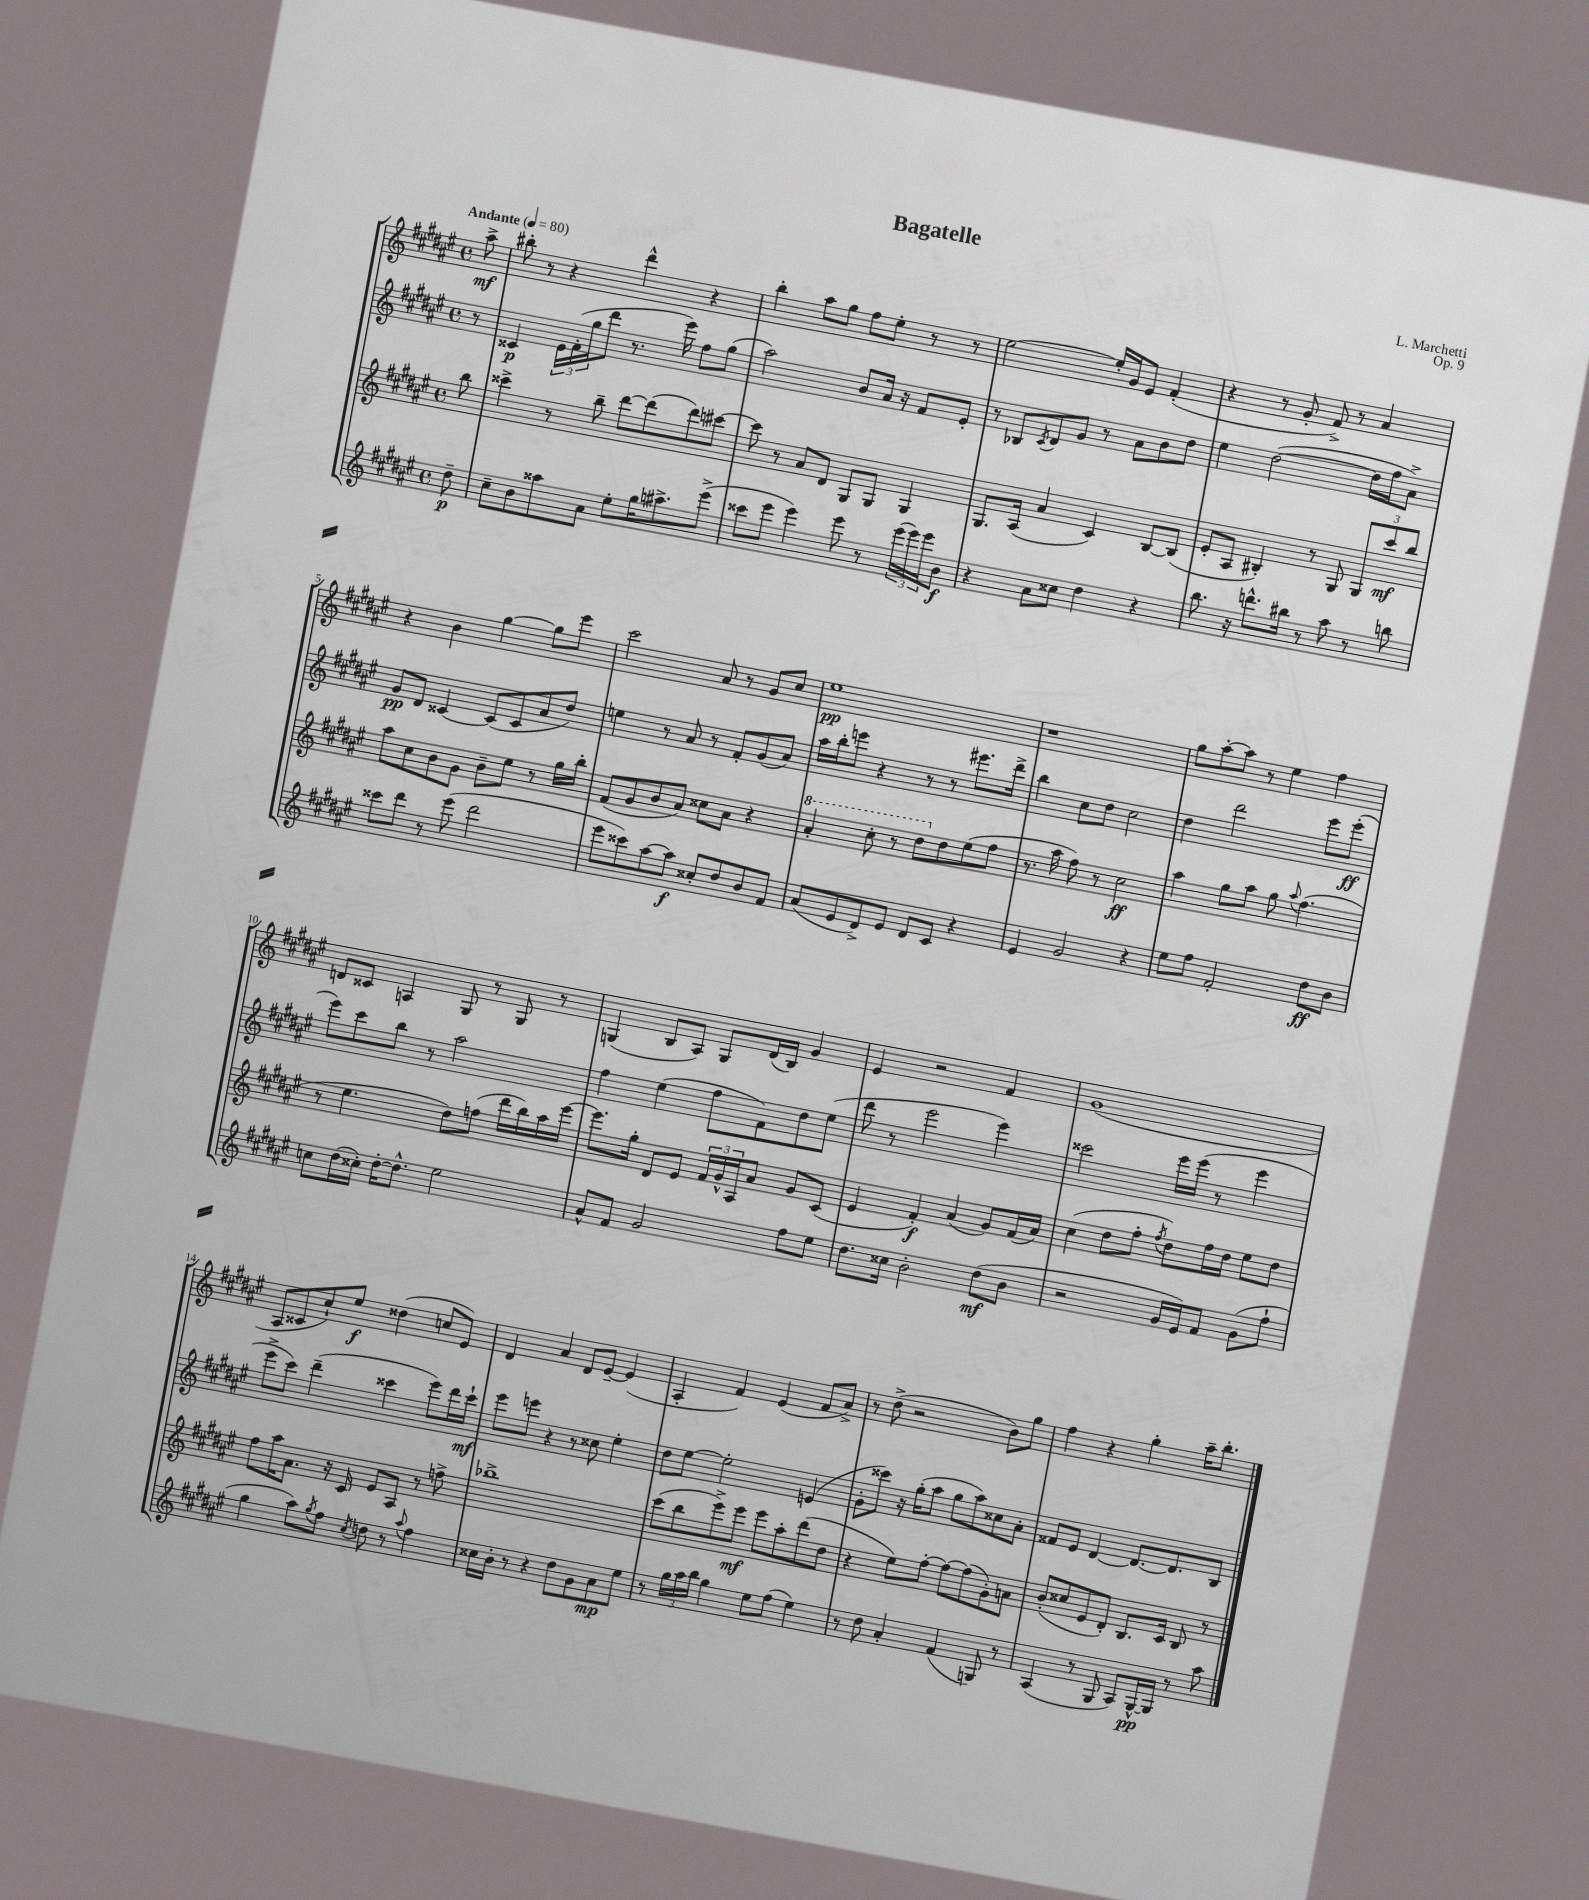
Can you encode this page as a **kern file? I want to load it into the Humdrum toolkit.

**kern	**kern	**kern	**kern
*staff4	*staff3	*staff2	*staff1
*clefG2	*clefG2	*clefG2	*clefG2
*k[f#c#g#d#a#e#]	*k[f#c#g#d#a#e#]	*k[f#c#g#d#a#e#]	*k[f#c#g#d#a#e#]
*M4/4	*M4/4	*M4/4	*M4/4
*met(c)	*met(c)	*met(c)	*met(c)
*MM80	*MM80	*MM80	*MM80
8dd#~\	8bb\	8r	8aa#^\
=	=	=	=
8cc#~\L	4ccc##^\	4c##/	8bb#'\
8b\	.	.	8r
8aa##\	8r	24e#\LL	4r
.	.	(24f#'\	.
.	.	24gg#\J	.
8a#\J	8bb~\	8ddd#\J	.
8ee#'\L	[8ddd#\L	8.r	4ddd#^^\
16gg#\K	(8ddd#\]	.	.
8.aa#^\	.	16eee#\)	.
.	8ddd#\)	8ff#\L	4r
(8eee#^\J	[8ccc#\J	(8gg#\J	.
=	=	=	=
8ccc##\L	8ccc#\]	2aa#\)	4bb'\
8eee#\J	8r	.	.
4eee#\)	8a#/L	.	8aa#\L
.	8d#/J	.	8gg#\J
8eee#\	8G#/L	8b/L	8ff#\L
8r	8G#/J	16a#/Jk	8ee#'\J
.	.	16r	.
(24eee#\LL	4G#/	8f#/L	8r
24eee#\)	.	.	.
24eee#\J	.	.	.
8b\J	.	8e#'/J	8r
=	=	=	=
4r	8.G#/L	8r	[2ee#\
.	.	8B-/L	.
.	(16A#/Jk	.	.
.	.	8qc#/	.
8a#\L	4a#/	8d#/	.
8cc##\J	.	8g#/J	.
4dd#\	4c#/)	8r	16ee#'/]LL
.	.	.	16g#/J
.	.	8a#\L	8e#/J
4r	[8B/L	8b\	(4f#'/
.	(8B/]J	8dd#\J	.
=	=	=	=
8.bb\	8e#'/L	4ee#\	4r
.	8A#/J	.	.
16r	.	.	.
8.ddd^^\L	4B#'/)	([2dd#\	8r
.	.	.	8g#'/
16bb#\Jk	.	.	.
8r	8r	.	8f#^/)
8aa#\	8G#/	.	8r
8r	12G#/L	16dd#\]LL	4a#/
.	.	16ff#\J	.
.	12ccc#/	.	.
8bb\	.	8a#^\J)	.
.	12bb/J	.	.
=	=	=	=
8ccc##\L	8aa#\L	8g#/L	4r
8ddd#\J	8cc#\	8d#/J	.
8r	8b\	[4c##/	4b\
(8eee#\	8g#\J	.	.
2ddd#\	8b~\L	(8c##/]L	[4gg#\
.	8ee#\J	8c##/	.
.	8r	8a#/	8gg#\]L
.	16gg#\LL	8dd#/J)	8eee#\J
.	16bb'\JJ	.	.
=	=	=	=
8eee#\L	(8f#/L	4ee\	2ccc#\
8ccc##\)	8g#/	.	.
[8aa#\	8b/	8r	.
8aa#\]J	8a#/J)	8a#/	.
8cc##'/L	8cc##\L	8r	8a#/
8dd#/	8a#\J	8f#'/L	8r
8b/	4r	(8g#/	8g#/L
8f#/J	.	8a#/J)	8cc#/J
=	=	=	=
(8a#/L	4aa#'/	16aa#\LL	1ee#
.	.	16bb'\J	.
8e#/	.	8eee\J	.
8d#^/)	8ccc#'\	4r	.
8e#/J	8r	.	.
8d#/L	8ddd#\L	8r	.
8c#/J	8dd#\	8r	.
4r	(8ee#\	8.eee#\L	.
.	8ff#\J	.	.
.	.	16ddd#^\Jk	.
=	=	=	=
4e#/	8.r	4bb\	1r
.	16aa#\	.	.
2g#/	8ff#\)	8cc#\L	.
.	8r	8dd#\J	.
.	2cc#\	2cc#\	.
4r	.	.	.
=	=	=	=
8ee#\L	4aa#\	4dd#\	8gg#\L
8ff#\J	.	.	[8aa#'\
2f#'/	8gg#\L	2ddd#\	8aa#\]J
.	8aa#\J	.	8r
.	8gg#\	.	4ee#\
.	8qqaa#/	.	.
.	(4.ff#\	.	.
8dd#\L	.	8eee#\L	4ff#\
8b\J	.	(8eee#'\J	.
=	=	=	=
8cc\L	8r	8eee#\L)	8d/L
(16dd#\L	4.ee#\	8ccc#\	8c##/J
16cc##'\JJ)	.	.	.
[16dd#'\LK	.	8bb\J	4A/
8.dd#^^\]J	.	.	.
.	.	8r	.
2ee#\	8dd#\L)	2aa#\	8G#/
.	(8ff\J	.	8r
.	16ddd#\LL	.	8G#/
.	16bb\)	.	.
.	16aa#\	.	8r
.	[16eee#\JJ	.	.
=	=	=	=
8a#^^/L	8.eee#\]L	4ff#\	(4G/
8f#/J	.	.	.
.	16gg#'\Jk	.	.
2g#/	8d#/L	(4ee#\	8B/L
.	8e#/J	.	8A#/J)
.	24f#/LL	8ff#\L	8G/L
.	24g#^^/	.	.
.	24A#/J	.	.
.	8a#/J	8f#\)	(16d#/L
.	.	.	16B/JJ)
8ff#\L	8g#/L	8dd#\	4g#/
8ee#\J	(8c#/J	(8ee#\J	.
=	=	=	=
8.dd#\L	4e#/	8ddd#\	4e#/
.	.	8r	.
16cc##\Jk	.	.	.
2b'\	4f#'/)	2eee#\	2r
.	(4a#/	.	.
(8dd#\L	8g#/L)	4eee#\)	4f#/
8b\J	(16f#/L	.	.
.	16a#/JJ)	.	.
=	=	=	=
2r	(4cc#\	2ccc##\	(1g#
.	8dd#\L	.	.
.	8ff#'\J	.	.
.	8qff#/	.	.
16g#/LL	8dd#\L)	16eee#\LL	.
16e#/J)	.	(16eee#\JJ	.
8f#/J	16ff#\L	8r	.
.	16dd#\JJ	.	.
(8g#\L	8ee#\L	4eee#\	.
8ff#`\J	8dd#\J	.	.
=	=	=	=
4gg#\	8ff#\L	8eee#^\L	8A#/L
.	16aa#\K	8ccc#\J)	8c##/
.	8.a#\J	.	.
8aa#\L)	.	(4ddd#~\	8cc#`/)
8qgg#/	.	.	.
8ff#\J	16r	.	8ee#/J
.	16c#/	.	.
8qcc#/	.	.	.
8dd\	8e#/L	4ccc##\	(4dd##\
8r	8A#/J	.	.
8qqaa#/	.	.	.
4ff#\	8r	8eee#\L)	8cc/L
.	8ff^\	16ddd#\L	8e#/J)
.	.	16ccc##`\JJ	.
=	=	=	=
16cc##\LL	1bb-^	8eee#\L	4d#/
16b'\JJ	.	.	.
8r	.	8eee\J	.
4r	.	4r	4a#/
8dd#\L	.	8r	8d#/L
8g#\	.	8cc##\	[8e#~/J
8a#\	.	4ee#'\	(4e#/]
8ee#\J	.	.	.
=	=	=	=
8r	(8ccc#\L	8dd#\L	4A#'/
24gg#\LL	8bb\	[8ee#\J	.
24aa#\	.	.	.
24bb\JJ	.	.	.
4gg#\	8eee#^\)	2ee#'\]	4f#/)
.	8eee#\J	.	.
8ee#\L	8eee#\L	.	(4e#/
(8ff#\J	8aa#'\	.	.
4ee#\)	(8ddd#\	(4e/	8f#/L
.	8dd#\J	.	8a#^/J)
=	=	=	=
8r	4r	8g#'\L	8r
8dd#\	.	8ccc##\J)	(8dd#^\
4a#'/	8ee#\L)	16r	2r
.	.	(16gg#'\LK	.
.	[8ff#'\J	8aa#\J	.
(4f#/	8ff#\_L	8gg#\L	.
.	(8ff#\]	8aa#\)	.
8G/)	8g#'\)	8cc##\	8b\L)
8r	8a\J	8a#'\J	8gg#\J
=	=	=	=
(4A#/	(8b'/L	8f##/L	4ff#\
.	8cc##/	8e#/J	.
8r	8e#/	[4d#/	4r
8G#/	8d#'/J)	.	.
8A#/L)	8.B/L	8.d#/_L	4gg#'\
[16G#^^/L	.	.	.
16G#/]JJ	16c#/Jk	8.d#/]	.
8r	8B/	.	16aa#~\LK
.	.	.	8.bb'\J
8aa#\	8r	8B/J	.
==	==	==	==
*-	*-	*-	*-
